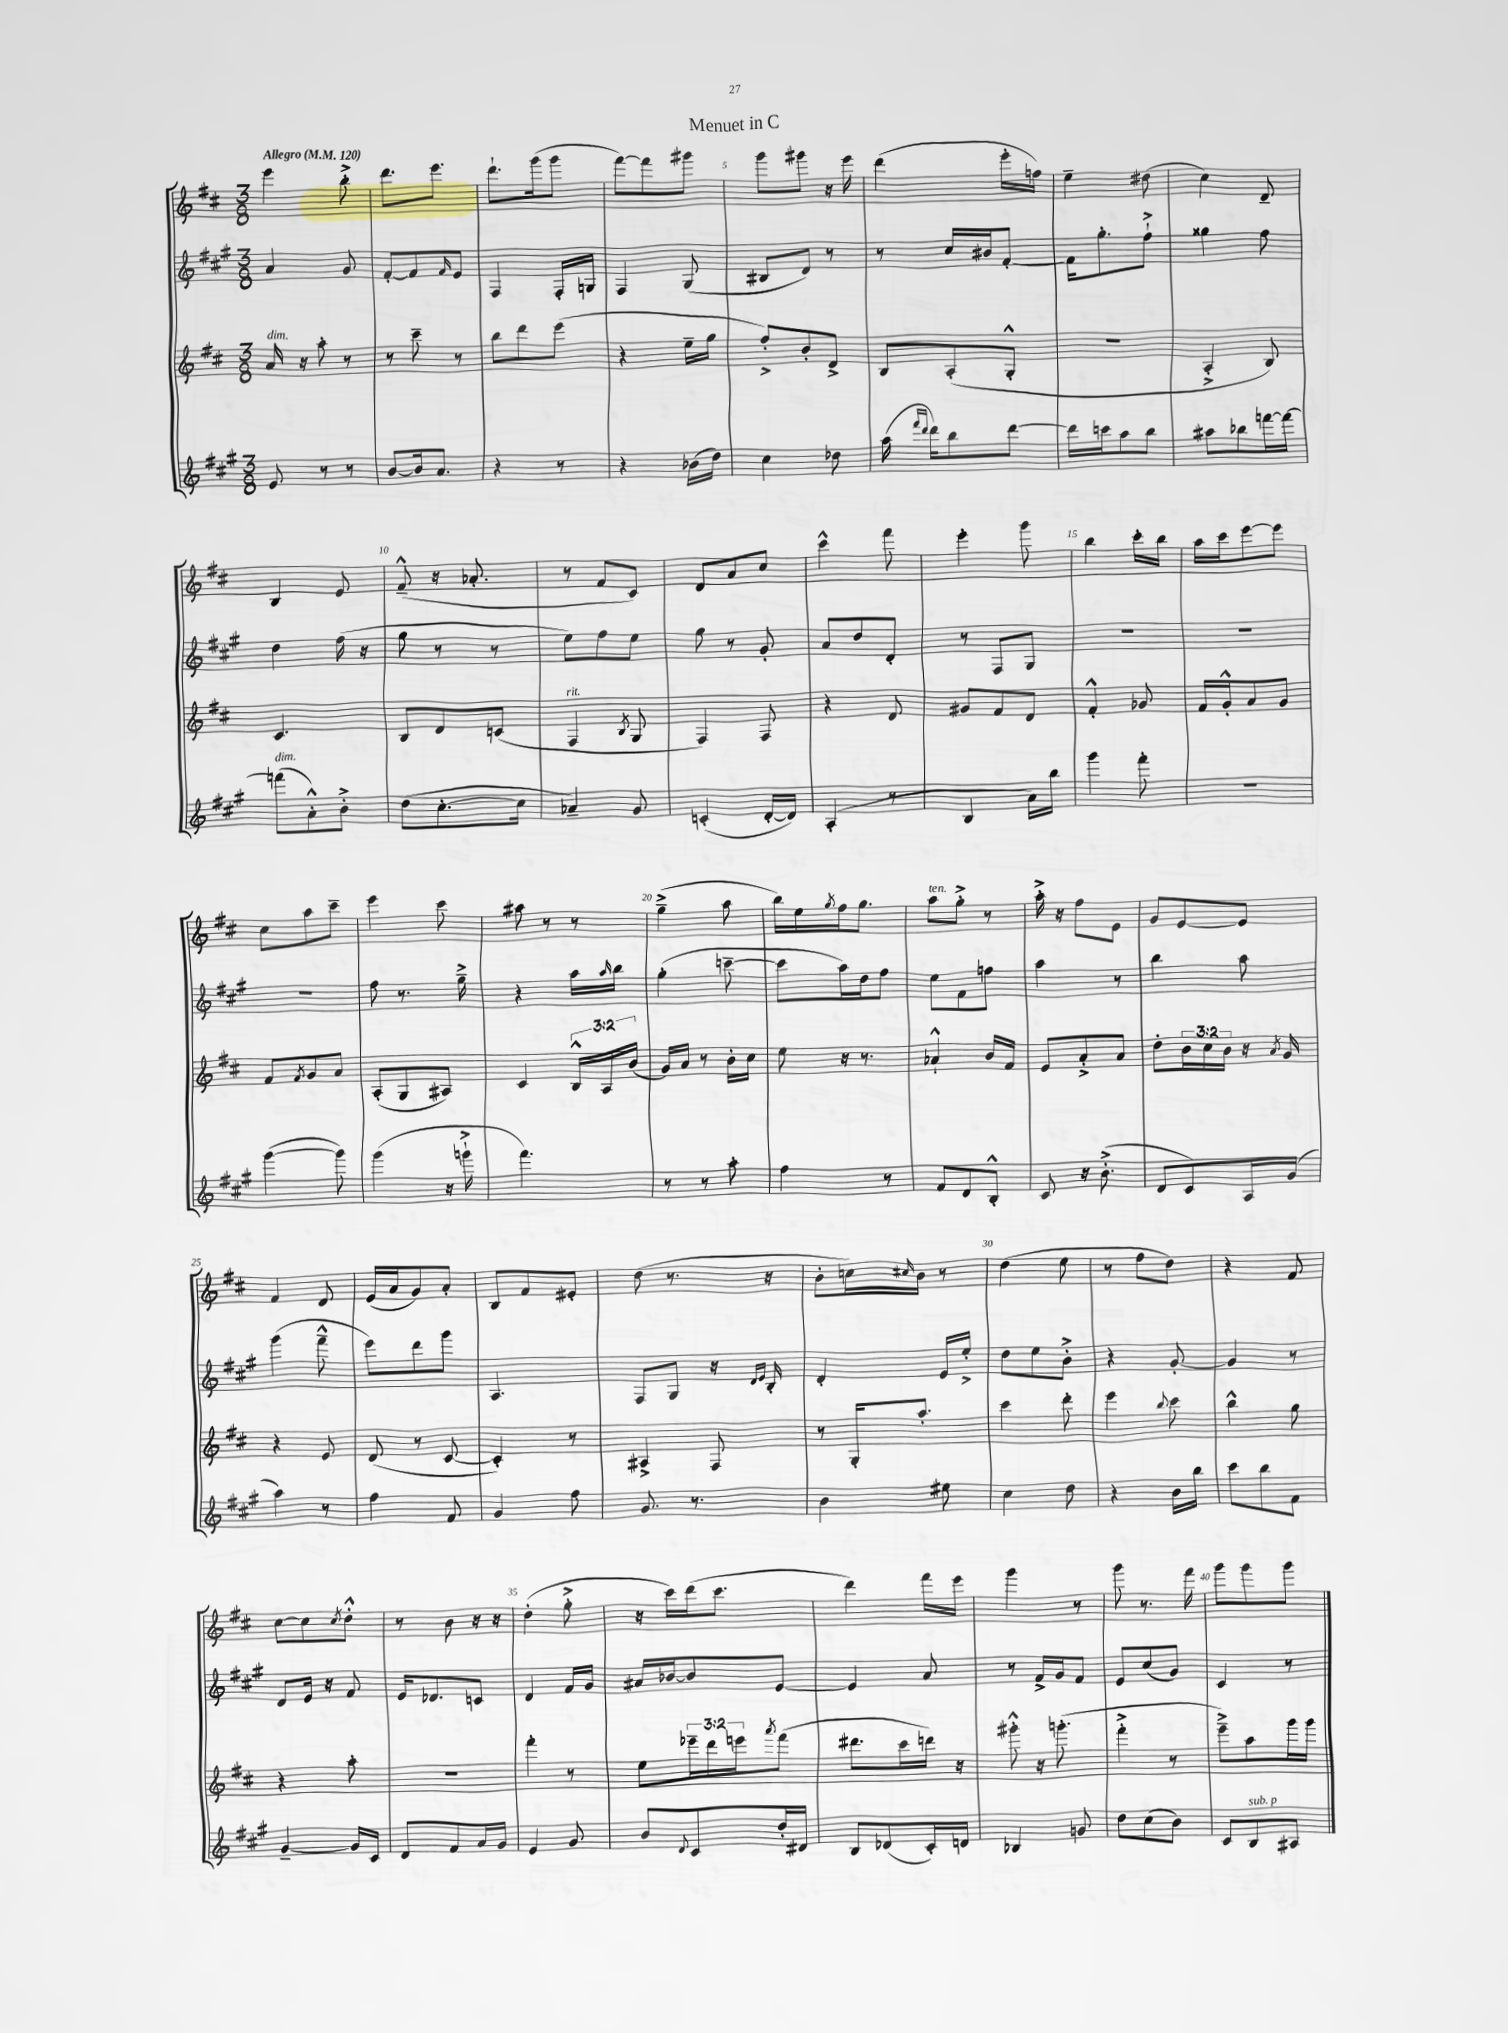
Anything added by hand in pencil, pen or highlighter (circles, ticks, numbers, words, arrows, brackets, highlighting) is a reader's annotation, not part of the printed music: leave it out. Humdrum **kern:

**kern	**kern	**kern	**kern
*staff4	*staff3	*staff2	*staff1
*clefG2	*clefG2	*clefG2	*clefG2
*k[f#c#g#]	*k[f#c#]	*k[f#c#g#]	*k[f#c#]
*M3/8	*M3/8	*M3/8	*M3/8
*MM120	*MM120	*MM120	*MM120
8e/	16a/	4a/	4eee\
.	16r	.	.
8r	8aa'\	.	.
8r	8r	8g#/	8bb'^\
=	=	=	=
[8b/L	8r	[8f#'/L	8.ddd\L
16b/]k	8ccc#~\	8f#/]	.
8.a/J	.	.	8.eee\J
.	.	16qqf#/	.
.	8r	8e/J	.
=	=	=	=
4r	8bb\L	4F#/	8.ddd`\L
.	8ddd\	.	.
.	.	.	(16ggg\k
8r	(8eee\J	16F#'/LL	8ggg\J
.	.	16G/JJ	.
=	=	=	=
4r	4r	4F#/	[8fff#\L)
.	.	.	8fff#\]
(16b-\LL	16ee~\LL	(8G#/	8ggg#\J
16dd\JJ)	16gg\JJ	.	.
=	=	=	=
4cc#\	8ff#'^/L)	8B#/L	8ggg\L
.	8b'/	8d/J)	8ggg#\J
8dd-\	8d^/J	8r	16r
.	.	.	16eee\
=	=	=	=
(16aa\	8B/L	8r	(4ddd\
16qqfff#/LL	.	.	.
16qqddd/JJ	.	.	.
16ddd\LK)	.	.	.
8bb\	(8A'/	16cc#/LL	.
.	.	16b#/J	.
[8ddd\J	8G'^^/J	[8f#'/J	16eee'\LL
.	.	.	16ff\JJ)
=	=	=	=
16ddd\]LL	4.r	16f#\]LK	4ee~\
16ccc\J	.	8.gg#'\	.
8aa\	.	.	.
8bb\J	.	8ff#`^\J	(8dd#\
=	=	=	=
8aa#\L	4A'^/	4gg##\	4cc#\)
8bb-\	.	.	.
[16fff\L	8B/)	8ff#\	8d~/
16fff\_JJ	.	.	.
=	=	=	=
(8fff\]L	4.c#/	4dd\	4B/
8a'^^\)	.	.	.
8b'^\J	.	(16ff#\	8e/
.	.	16r	.
=	=	=	=
(8dd\L	8B/L	8gg#\	(8f#~^^/
[8.cc#'\	8d/	8r	16r
.	.	.	8.a-'/
.	(8c/J	8r	.
16cc#\]Jk	.	.	.
=	=	=	=
4a-~/)	4F#/	8ee\L)	8r
.	.	8ff#\	8f#/L
.	8qB/	.	.
8g#/	8G/	8ee\J	8c#/J)
=	=	=	=
(4c'/	4F#/)	8gg#\	8d/L
.	.	8r	8a/
[16d'/LL	8F#/	8g#'/	8cc#/J
16d/]JJ)	.	.	.
=	=	=	=
(4A'/	4r	8a/L	4ccc#^^\
.	.	8dd/	.
8r	8d/	8d'/J	8fff#\
=	=	=	=
4B/	8g#/L	8r	4eee'\
.	8f#/	8F#/L	.
16a\LL)	8d/J	8G#/J	8ggg\
16bb\JJ	.	.	.
=	=	=	=
4ggg#\	4f#'^^/	4.r	4bb\
8fff#'\	8g-/	.	16ccc#'\LL
.	.	.	16bb\JJ
=	=	=	=
4.r	16f#/LL	4.r	16aa\LL
.	16g'^^/J	.	16ccc#\J
.	8a/	.	[8eee\
.	8g/J	.	8eee\]J
=	=	=	=
([4ggg#\	8f#/L	4.r	8cc#\L
.	8qf#/	.	.
.	8g/	.	8aa\
8ggg#\])	8a/J	.	8ccc#~\J
=	=	=	=
(4ggg#\	(8A'/L	8ff#\	4eee\
.	8G/	8.r	.
16r	8A#/J)	.	8ccc#\
16ggg`^\	.	16gg#~^\	.
=	=	=	=
4.fff#\)	4c#/	4r	8aa#\
.	.	.	8r
.	24B^^/LL	16aa\LL	8r
.	24A/	.	.
.	.	16qqaa/	.
.	.	16bb\JJ	.
.	(24b/JJ	.	.
=	=	=	=
8r	16g/LL)	(4gg#'\	(4gg~^\
.	16a/JJ	.	.
8r	8r	.	.
8aa'\	16b'\LL	[8ccc~\	8aa\
.	16cc#\JJ	.	.
=	=	=	=
4ff#\	8ee\	8ccc\]L	16bb\LL)
.	.	.	16ee\
.	.	.	8qgg/
.	16r	16aa\L)	16ff#\J
.	8.r	16dd\J	8.gg\J
8r	.	8ff#\J	.
=	=	=	=
8f#/L	4a-`^^/	8ee\L	8aa\L
8d/	.	8f#\	8gg'^\J
8B'^^/J	16b/LL	8ff\J	8r
.	16f#/JJ	.	.
=	=	=	=
8c#/	8e/L	4aa\	16aa'^\
.	.	.	16r
16r	8a'^/	.	8ff#\L
(8.b'^\	.	.	.
.	8a/J	8r	8e\J
=	=	=	=
8d/L	8dd'\L	4bb\	8g/L
8c#/)	24b\L	.	[8e/
.	24cc#\	.	.
.	24b\JJ	.	.
16A/L	16r	8aa\	8e/]J
.	8qa/	.	.
(16g#/JJ	16g/	.	.
=	=	=	=
4aa\)	4r	(4ggg#\	4f#/
8r	8e/	8fff#~^^\	8d/
=	=	=	=
4ff#\	(8d/	8eee\L)	(16e/LL
.	.	.	16a/J
.	8r	8ddd\	8g/)
8f#/	[8c#/	8ggg#\J	8a'/J
=	=	=	=
4g#/	4c#'/])	4.A/	8B/L
.	.	.	8f#/
8ff#\	8r	.	8e#'/J
=	=	=	=
8.g#/	4A#^/	8F#/L	(8dd\
.	.	8G#/J	8.r
8.r	.	.	.
.	8F#/	16r	.
.	.	16qqd/LL	.
.	.	16qqe/JJ	.
.	.	16B'/	16r
=	=	=	=
4b\	8r	4d'/	8b'\L
.	16G'/LK	.	16cc\L)
.	.	.	16qqcc#/
.	8.aa'/J	.	16b\JJ
8ee#\	.	16e/LL	8r
.	.	16ee'^/JJ	.
=	=	=	=
4cc#\	4ccc#\	8dd\L	(4dd\
.	.	8ee\	.
8dd\	8ddd'\	8b'^\J	8ee\
=	=	=	=
4r	4eee\	4r	8r
.	.	.	8ff#\L
.	8qqbb/	.	.
16b\LL	8ccc#\	[8g#'/	8dd\J)
16bb\JJ	.	.	.
=	=	=	=
8ccc#\L	4bb^^\	4g#/]	4r
8bb\	.	.	.
8f#\J	8gg\	8r	8f#/
=	=	=	=
[4g#~/	4r	8d/L	[8cc#\L
.	.	16e/Jk	8cc#\]
.	.	16r	.
.	.	.	8qcc#/
16g#/]LL	8aa'\	8f#/	8dd'^^\J
16c#/JJ	.	.	.
=	=	=	=
8d/L	4.r	16e/LK	8r
.	.	8.d-/	.
8f#/	.	.	8b\
16a/L	.	8c/J	16r
16g#/JJ	.	.	16r
=	=	=	=
4e/	4fff#'\	4d/	(4dd'\
8g#/	8r	16f#/LL	8gg'^\
.	.	16g#/JJ	.
=	=	=	=
8b/L	8ee\L	16a#/LL	16r
.	.	[16b-/J	16ccc#\LL)
8qqd/	.	.	.
8c#/	24eee-~\L	8b-/]	(16ddd\J
.	24ddd\	.	.
.	.	.	8.ccc#\J
.	24eee\J	.	.
.	8qaaa/	.	.
16dd'/L	(8fff#\J	[8e/J	.
16d#/JJ	.	.	.
=	=	=	=
8B/L	8.ddd#\L	4e/]	4ddd\)
(8d-/	.	.	.
.	16ccc#\L	.	.
16c#'/L)	16ddd\JJ)	8a/	16fff#\LL
16d/JJ	16r	.	16eee\JJ
=	=	=	=
4B-/	8ggg#'^^\	8r	4ggg\
.	16r	16f#^/LL	.
.	(8.ggg'\	16g#/J	.
8g/	.	8f#/J	8r
=	=	=	=
8dd\L	4fff#'^\	8e/L	8ggg\
(8cc#\	.	(8cc#/	8.r
8b\J)	8r	8g#/J)	.
.	.	.	16fff#\
=	=	=	=
8c#/L	8eee~^\L)	4c#/	8ggg\L
8B/	8aa\	.	8ggg\
8A#/J	16ggg\L	8r	8ggg\J
.	16ggg\JJ	.	.
==	==	==	==
*-	*-	*-	*-
